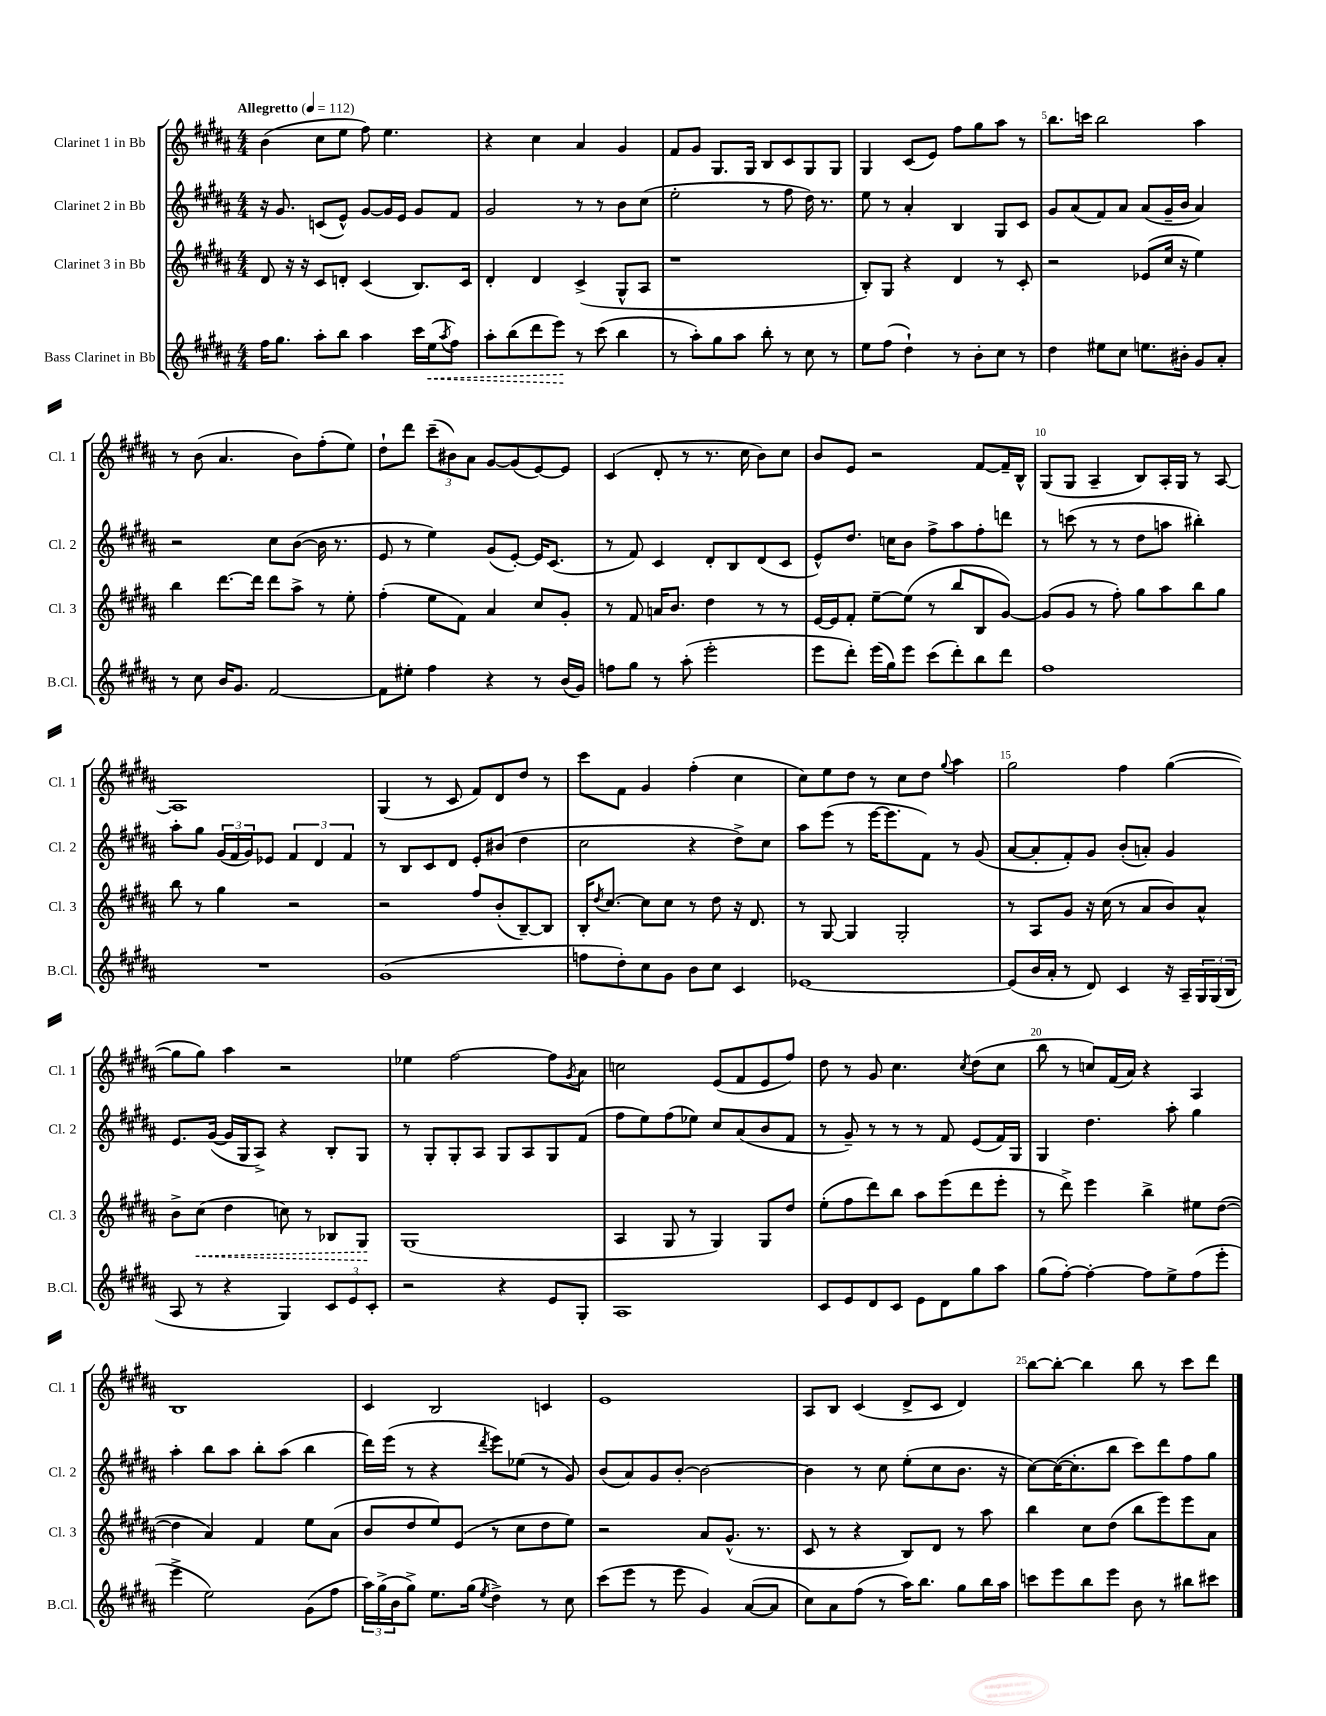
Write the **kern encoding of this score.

**kern	**kern	**kern	**kern
*staff4	*staff3	*staff2	*staff1
*clefG2	*clefG2	*clefG2	*clefG2
*k[f#c#g#d#a#]	*k[f#c#g#d#a#]	*k[f#c#g#d#a#]	*k[f#c#g#d#a#]
*M4/4	*M4/4	*M4/4	*M4/4
*MM112	*MM112	*MM112	*MM112
16ff#	8d#	16r	(4b
8.gg#	.	8.g#	.
.	16r	.	.
.	16r	.	.
8aa#'	8c#	(8c	8cc#
8bb	8d'	8e^^)	8ee
4aa#	(4c#	[8g#	8ff#)
.	.	16g#]	4.ee
.	.	16e	.
16ccc#	8.B)	8g#	.
(16ee	.	.	.
8qaa#	.	.	.
8ff#)	.	8f#	.
.	16c#	.	.
=	=	=	=
8aa#'	4d#'	2g#	4r
(8bb	.	.	.
8ddd#	4d#	.	4cc#
8eee)	.	.	.
8r	(4c#^	8r	4a#
(8ccc#	.	8r	.
4bb	8G#^^	8b	4g#
.	8A#	(8cc#	.
=	=	=	=
8r	1r	2ee'	8f#
8aa#')	.	.	8g#
8gg#	.	.	8.G#
8aa#	.	.	.
.	.	.	16G#
8bb'	.	8r	8B
8r	.	8ff#	8c#
8cc#	.	16dd#)	8G#
.	.	8.r	.
8r	.	.	8G#
=	=	=	=
8ee	8B')	8ee	4G#
(8ff#	8G#	8r	.
4dd#`)	4r	4a#'	(8c#
.	.	.	8e)
8r	4d#	4B	8ff#
8b'	.	.	8gg#
8cc#	8r	8G#	8aa#
8r	8c#'	8c#	8r
=	=	=	=
4dd#	2r	8g#	8.bb
.	.	(8a#	.
.	.	.	16ccc
8ee#	.	8f#)	2bb
8cc#	.	8a#	.
8.ee	(8e-	(8a#	.
.	16cc#	16g#~	.
16b#'	16r	16b	.
8g#	4ee)	4a#)	4aa#
8a#'	.	.	.
=	=	=	=
8r	4bb	2r	8r
8cc#	.	.	(8b
16b	[8.ddd#	.	4.a#
8.g#	.	.	.
.	16ddd#]	.	.
[2f#	8ddd#	8cc#	.
.	8aa#^	([8b	8b)
.	8r	16b]	(8ff#'
.	.	8.r	.
.	8ee'	.	8ee)
=	=	=	=
8f#]	(4ff#'	8e	8dd#`
8ee#'	.	8r	8ddd#
4ff#	8ee	4ee)	(12ccc#~
.	.	.	12b#)
.	8f#)	.	.
.	.	.	12a#
4r	4a#	(8g#	[8g#
.	.	[8e')	(8g#]
8r	8cc#	16e]	[8e)
.	.	(8.c#	.
(16b	8g#'	.	8e]
16g#)	.	.	.
=	=	=	=
8ff	8r	8r	(4c#
8gg#	8f#	8f#)	.
8r	16a	4c#	8d#'
.	8.b	.	.
(8aa#'	.	.	8r
2eee'	4dd#	8d#'	8.r
.	.	8B	.
.	.	.	16cc#
.	8r	(8d#	8b)
.	8r	8c#	8cc#
=	=	=	=
8eee	[16e	8e^^)	8b
.	16e]	.	.
8ddd#')	8f#'	8.dd#	8e
(16eee	[8ee~	.	2r
16gg#)	.	16cc	.
8eee	(8ee]	8b	.
(8ccc#	8r	8ff#^	.
8ddd#')	8bb	8aa#	.
8bb	8B	8ff#'	[8f#
8ddd#	[8g#)	8ddd	16f#~]
.	.	.	16B^^
=	=	=	=
1ff#	(8g#]	8r	(8G#
.	8g#	(8ccc	8G#
.	8r	8r	4A#~
.	8ff#')	8r	.
.	8gg#	8dd#	8B)
.	8aa#	8aa	16A#'
.	.	.	16G#
.	8bb	4bb#')	8r
.	8gg#	.	[8A#
=	=	=	=
1r	8bb	8aa#'	1A#]
.	8r	8gg#	.
.	4gg#	(24g#	.
.	.	24f#	.
.	.	24g#)	.
.	.	8e-	.
.	2r	6f#	.
.	.	6d#	.
.	.	6f#	.
=	=	=	=
(1g#	2r	8r	(4G#
.	.	8B	.
.	.	8c#	8r
.	.	8d#	8c#
.	8ff#	8e'	8f#)
.	(8b'	(8b#	8d#
.	[8B~)	4dd#	8dd#
.	8B]	.	8r
=	=	=	=
8ff	16B'	2cc#	8ccc#
.	8qdd#	.	.
.	[8.cc#	.	.
8dd#')	.	.	8f#
8cc#	8cc#]	.	4g#
8g#	8cc#	.	.
8b	8r	4r	(4ff#'
8cc#	8dd#	.	.
4c#	16r	8dd#^)	4cc#
.	8.d#	.	.
.	.	8cc#	.
=	=	=	=
[1e-	8r	8aa#	8cc#)
.	[8G#	(8eee	8ee
.	4G#]	8r	8dd#
.	.	[16eee	8r
.	.	8.eee]	.
.	2G#'	.	8cc#
.	.	8f#)	8dd#
.	.	.	8qqgg#
.	.	8r	4aa#
.	.	(8g#	.
=	=	=	=
(8e-]	8r	[8a#	2gg#
16b	8A#	8a#']	.
16a#'	.	.	.
8r	8g#	8f#')	.
8d#)	16r	8g#	.
.	(16cc#	.	.
4c#	8r	(8b'	4ff#
.	8a#	8a')	.
16r	8b)	4g#	([4gg#
16A#~	.	.	.
24G#	8a#^^	.	.
(24G#	.	.	.
24B	.	.	.
=	=	=	=
8A#	8b^	8.e	8gg#]
8r	(8cc#	.	8gg#)
.	.	([16g#	.
4r	4dd#	16g#]	4aa#
.	.	16G#	.
.	.	8A#^)	.
4G#)	8cc)	4r	2r
.	8r	.	.
12c#	8B-	8B'	.
12e	.	.	.
.	8G#	8G#	.
12c#'	.	.	.
=	=	=	=
2r	(1G#	8r	4ee-
.	.	8G#'	.
.	.	8G#'	[2ff#
.	.	8A#	.
4r	.	8G#	.
.	.	8A#	.
8e	.	8G#	8ff#]
.	.	.	8qg#
8G#'	.	(8f#	8a#
=	=	=	=
1A#	4A#	8ff#	2cc
.	.	8ee)	.
.	8G#	(8ff#	.
.	8r	8ee-)	.
.	4G#)	8cc#	(8e
.	.	(8a#	8f#
.	8G#	8b	8e
.	8dd#	8f#	8ff#)
=	=	=	=
8c#	(8ee'	8r	8dd#
8e	8ff#	8g#~)	8r
8d#	8ddd#)	8r	8g#
8c#	8bb	8r	4.cc#
8e	8aa#	8r	.
8d#	(8eee	8f#	.
.	.	.	8qcc#
8gg#	8ddd#	(8e	(8dd#
8aa#	8eee'	16f#)	8cc#
.	.	16G#	.
=	=	=	=
(8gg#	8r	4G#	8bb
[8ff#')	8ddd#^)	.	8r
4ff#'_	4eee	4.dd#	8cc)
.	.	.	(16f#
.	.	.	16a#)
8ff#]	4bb^	.	4r
8ee^	.	8aa#'	.
(8ff#	8ee#	4gg#	4A#
8eee'	([8dd#	.	.
=	=	=	=
4eee^	4dd#]	4aa#'	1B
2ee)	4a#)	8bb	.
.	.	8aa#	.
.	4f#	8bb'	.
.	.	(8aa#	.
(8g#	8ee	4bb	.
8ff#	(8a#	.	.
=	=	=	=
24aa#)	8b	16ddd#)	4c#
(24gg#^	.	.	.
.	.	(16eee	.
24b	.	.	.
8gg#^)	8dd#	8r	.
8.ee	8ee)	4r	2B
.	(8e	.	.
(16gg#	.	.	.
8qee	.	8qddd#	.
4dd#^)	8r	8eee)	.
.	8cc#	(8ee-	.
8r	8dd#	8r	4c
8cc#	8ee)	8g#)	.
=	=	=	=
(8ccc#	2r	(8b	1e
8eee	.	8a#)	.
8r	.	8g#	.
8eee	.	[8b'	.
4g#)	8a#	2b_	.
.	(8.g#^^	.	.
([8a#	.	.	.
.	8.r	.	.
8a#]	.	.	.
=	=	=	=
8cc#)	8c#	4b]	8A#
8a#	8r	.	8B
(8ff#	4r	8r	(4c#
8r	.	8cc#	.
16aa#)	8B)	(8ee'	8d#^
8.bb	.	.	.
.	8d#	8cc#	8c#
8gg#	8r	8.b	4d#)
16bb	8aa#	.	.
16aa#	.	16r	.
=	=	=	=
8ccc	4bb	[8cc#)	[8bb
8eee	.	(16cc#_	8bb'_
.	.	8.cc#']	.
8bb	8cc#	.	4bb]
8eee	(8dd#	8bb	.
8b	8bb	8ccc#)	8bb
8r	8eee)	8ddd#	8r
8bb#	8eee	8ff#	8ccc#
8ccc#	8a#	8gg#	8ddd#
==	==	==	==
*-	*-	*-	*-
